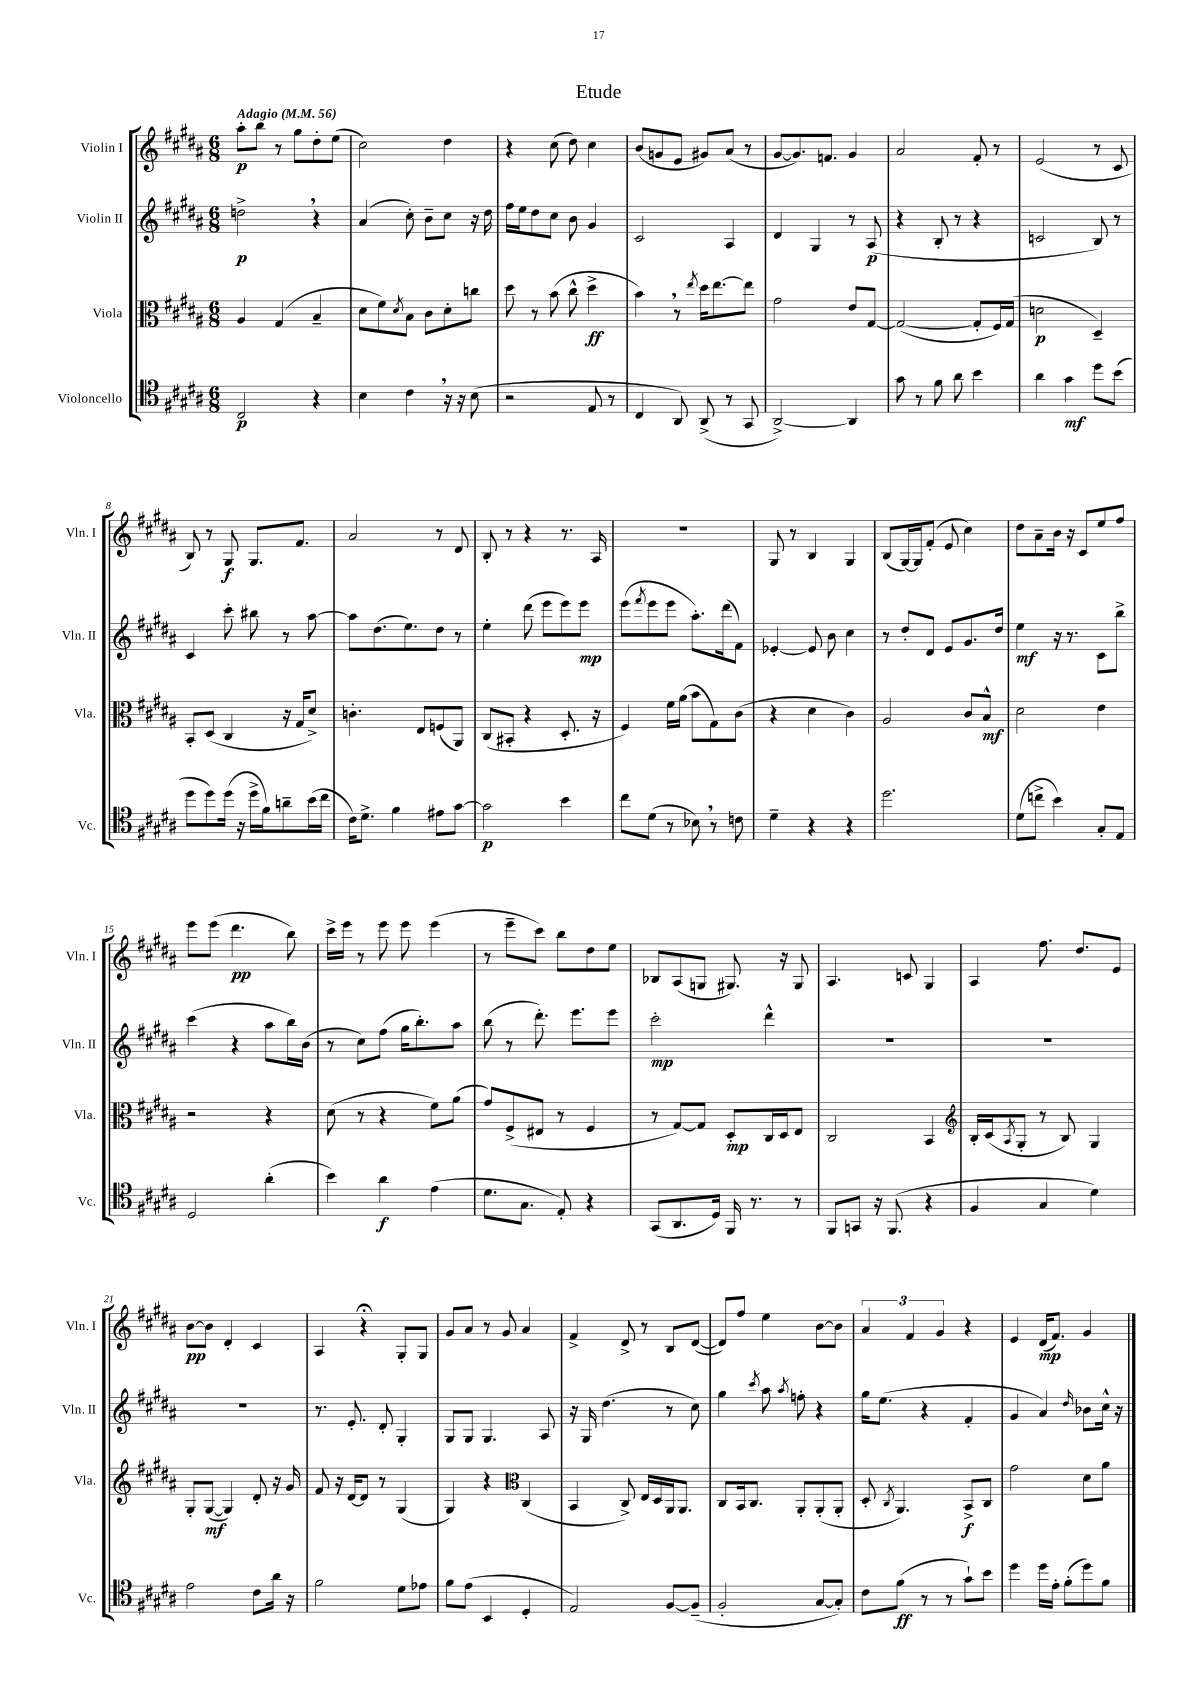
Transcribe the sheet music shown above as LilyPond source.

\header { title = "Etude" }
<<
\new StaffGroup <<
\new Staff = "s0" \with { instrumentName = "Violin I" shortInstrumentName = "Vln. I" } {
    \clef treble \key b \major \numericTimeSignature \time 6/8 \tempo "Adagio" 4 = 56
    ais''8-.\p b''8 r8 gis''8 dis''8-. e''8( |
    cis''2) dis''4 |
    r4 cis''8( dis''8) cis''4 |
    b'8( g'8 e'8 gis'8) ais'8( r8 |
    gis'8~ gis'8.) f'8. gis'4 |
    ais'2 fis'8-. r8 |
    e'2( r8 cis'8 |
    b8) r8 gis8\f gis8. fis'8. |
    ais'2 r8 dis'8 |
    b8-. r8 r4 r8. ais16 |
    R2. |
    gis8 r8 b4 gis4 |
    b8( gis16~) gis16 fis'8-.( e'8 cis''4) |
    dis''8 ais'8-- b'16 r16 cis'8 e''8 fis''8 |
    e'''8 e'''8( dis'''4.\pp b''8) |
    cis'''16-> e'''16 r8 e'''8 e'''8 e'''4( |
    r8 e'''8-- cis'''8) b''8 dis''8 e''8 |
    bes8 ais8( g8 gis8.) r16 gis8 |
    ais4. c'8 gis4 |
    ais4 fis''8. dis''8. e'8 |
    b'8~\pp b'8 dis'4-. cis'4 |
    ais4 r4\fermata gis8-. gis8 |
    gis'8 ais'8 r8 gis'8 ais'4 |
    fis'4-> dis'8-> r8 b8 dis'8~( |
    dis'8) fis''8 e''4 b'8~ b'8 |
    \tuplet 3/2 { ais'4 fis'4 gis'4 } r4 |
    e'4 dis'16\mp( fis'8.) gis'4 \bar "|." |
}
\new Staff = "s1" \with { instrumentName = "Violin II" shortInstrumentName = "Vln. II" } {
    \clef treble \key b \major \numericTimeSignature \time 6/8
    d''2->\p \breathe r4 |
    ais'4( cis''8-.) b'8-- cis''8 r16 dis''16 |
    fis''16 e''16 dis''8 cis''8 b'8 gis'4 |
    cis'2 ais4 |
    dis'4 gis4 r8 ais8\p( |
    r4 b8-. r8 r4 |
    c'2 b8) r8 |
    cis'4 cis'''8-. bis''8 r8 ais''8~ |
    ais''8 dis''8.( e''8.) dis''8 r8 |
    e''4-. dis'''8( e'''8 e'''8) e'''8\mp |
    e'''8( \acciaccatura { fis'''8 } e'''8 e'''8 ais''8.-.) dis'''16( fis'8) |
    ees'4~-. ees'8 b'8 cis''4 |
    r8 dis''8-. dis'8 e'8 gis'8. dis''16 |
    e''4\mf r16 r8. cis'8 b''8-> |
    cis'''4( r4 ais''8 b''16) b'16( |
    r8 cis''8) fis''8( gis''16 b''8.-.) ais''8 |
    b''8( r8 dis'''8.-.) e'''8. e'''8 |
    cis'''2-.\mp dis'''4-^ |
    R2. |
    R2. |
    R2. |
    r8. e'8.-. dis'8-. gis4-. |
    gis8 gis8 gis4. ais8 |
    r16 gis16 dis''4.( r8 cis''8) |
    gis''4 \acciaccatura { cis'''8 } ais''8 \acciaccatura { ais''8 } f''8-. r4 |
    gis''16 e''8.( r4 fis'4-. |
    gis'4 ais'4) \grace { dis''16 } bes'8 cis''16-^ r16 \bar "|." |
}
\new Staff = "s2" \with { instrumentName = "Viola" shortInstrumentName = "Vla." } {
    \clef alto \key b \major \numericTimeSignature \time 6/8
    ais4 gis4( b4-- |
    dis'8 fis'8) \acciaccatura { dis'8 } b8 cis'8 dis'8-. c''8 |
    dis''8 r8 b'8( cis''8-^ dis''4->\ff |
    b'4) \breathe r8 \acciaccatura { e''8 } dis''16 e''8.~ e''8 |
    gis'2 e'8 gis8~ |
    gis2~( gis8-. fis16) gis16( |
    d'2\p dis4--) |
    b,8-. dis8( cis4 r16 gis16 dis'8->) |
    c'4.-. e8 f8( ais,8) |
    cis8( bis,8-. r4 dis8.-. r16 |
    fis4) fis'16 ais'16( b'8 gis8) cis'8( |
    r4 dis'4 cis'4) |
    ais2 cis'8 b8-^\mf |
    dis'2 e'4 |
    r2 r4 |
    dis'8( r8 r4 fis'8) ais'8( |
    gis'8) fis8->( eis8 r8 fis4 |
    r8 gis8~) gis8 dis8-.\mp cis16 dis16 e8 |
    cis2 b,4 |
    \clef treble b16-. cis'16( \acciaccatura { ais8 } gis8-. r8 b8) gis4 |
    gis8-. gis8~\mf( gis4) dis'8-. r16 gis'16 |
    fis'8 r16 dis'16~ dis'8 r8 gis4( |
    gis4) r4 \clef alto cis4( |
    b,4 cis8->) e16 dis16 ais,16 ais,8. |
    cis8 b,16 cis8. ais,8-. ais,8-.( ais,8-. |
    dis8-. \acciaccatura { cis8 } ais,4.) b,8->\f cis8 |
    gis'2 dis'8 ais'8 \bar "|." |
}
\new Staff = "s3" \with { instrumentName = "Violoncello" shortInstrumentName = "Vc." } {
    \clef tenor \key b \major \numericTimeSignature \time 6/8
    cis2\p r4 |
    b4 cis'4 \breathe r16 r16 b8( |
    r2 e8 r8 |
    cis4 ais,8) ais,8->( r8 gis,8 |
    ais,2~->) ais,4 |
    gis'8 r8 fis'8 ais'8 b'4 |
    ais'4 gis'4\mf dis''8 b'8( |
    dis''8 dis''8) dis''16( r16 dis''16-> fis'16) a'8-- b'16( cis''16 |
    cis'16) dis'8.-> fis'4 eis'8 gis'8~ |
    gis'2\p b'4 |
    cis''8 dis'8( r8 bes8) \breathe r8 c'8 |
    dis'4-- r4 r4 |
    dis''2. |
    dis'8( c''8-> b'4) gis8-. e8 |
    dis2 ais'4-.( |
    b'4) ais'4\f e'4( |
    dis'8. gis8. e8-.) r4 |
    gis,8( ais,8. dis16) fis,16 r8. r8 |
    fis,8 g,8 r16 fis,8.( r4 |
    fis4 gis4 dis'4) |
    e'2 cis'8 ais'16 r16 |
    fis'2 dis'8 ees'8 |
    fis'8 e'8( b,4 dis4-. |
    e2) fis8~ fis8--( |
    fis2-. gis8~ gis8-.) |
    cis'8 fis'8\ff( r8 r8 gis'8-!) b'8 |
    dis''4 dis''16 e'16-. fis'8-.( dis''8) fis'8 \bar "|." |
}
>>
>>
